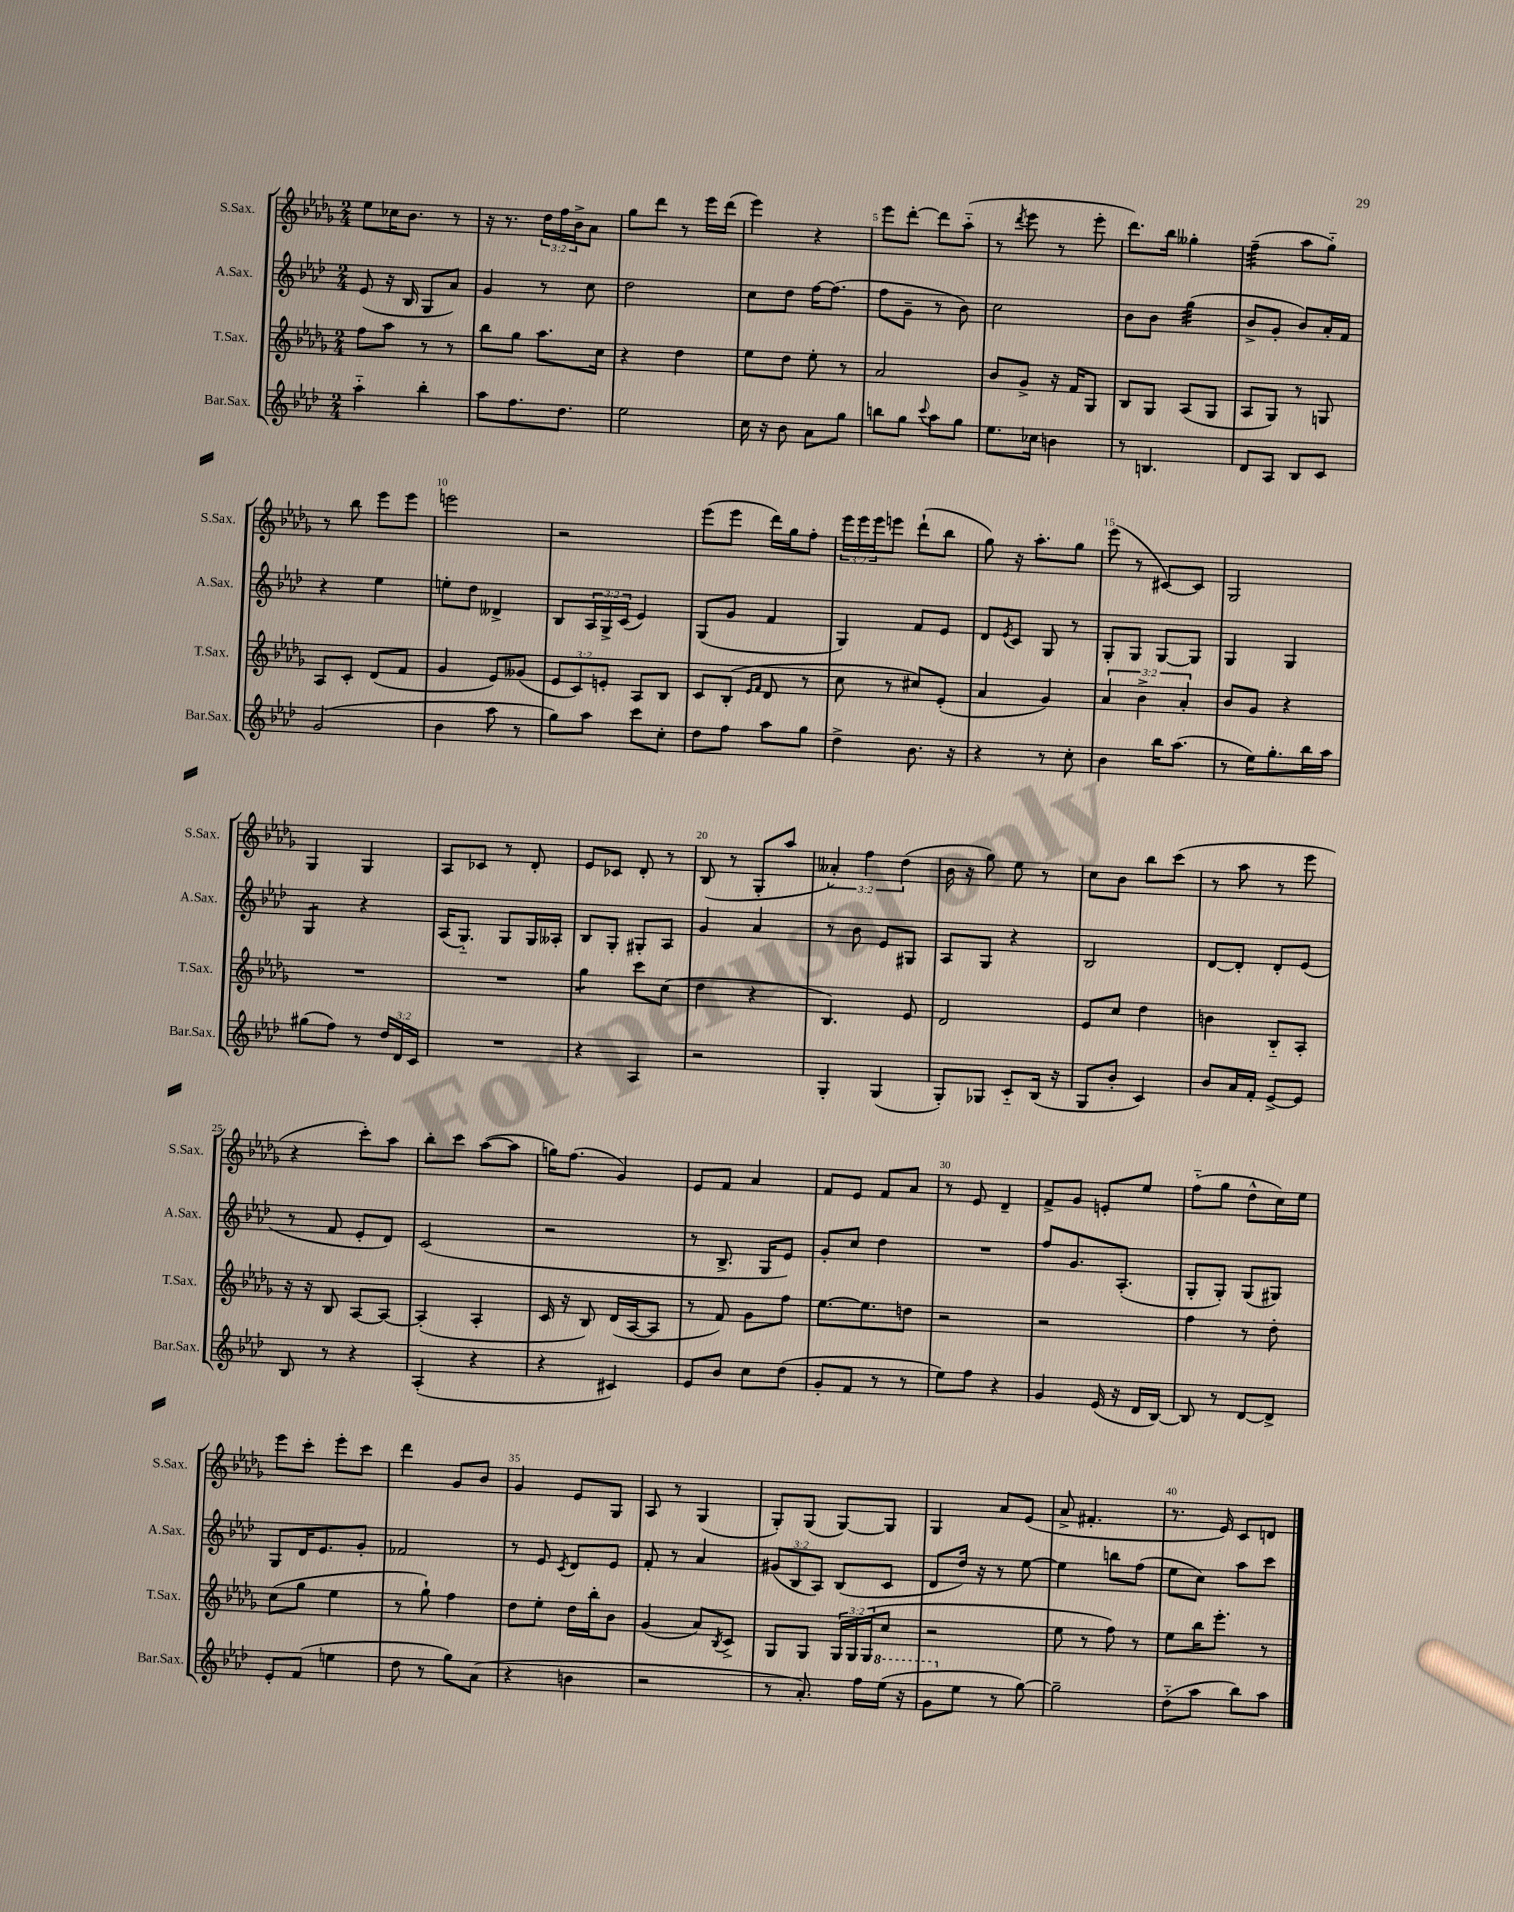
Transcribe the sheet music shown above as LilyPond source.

<<
\new StaffGroup <<
\new Staff = "s0" \with { instrumentName = "S.Sax." shortInstrumentName = "S.Sax." } {
    \clef treble \key des \major \numericTimeSignature \time 2/4 \override Staff.TupletNumber.text = #tuplet-number::calc-fraction-text
    ees''8 ces''16 bes'8. r8 |
    r16 r8. \tuplet 3/2 { des''16 f''16 bes'16-> } aes'8 |
    ges''8 des'''8 r8 ees'''16 des'''16( |
    ees'''4) r4 |
    ees'''8 des'''8~-. des'''8 aes''8-_( |
    r8 \acciaccatura { des'''8 } ees'''8 r8 ees'''8-. |
    des'''8.) bes''16 geses''4-. |
    f''4:32--( aes''8 ges''8-_) |
    r8 bes''8 ees'''8 ees'''8 |
    e'''2 |
    r2 |
    ees'''8( ees'''8 des'''16) ges''16 f''8-. |
    \tuplet 3/2 { ees'''16 ees'''16 ees'''16 } e'''8 des'''8-!( bes''8 |
    ges''8) r16 aes''8.-. ges''8 |
    ees'''8( r8 cis'8~) cis'8 |
    ges2 |
    ges4 ges4 |
    aes8 ces'8 r8 des'8-. |
    ees'8 ces'8 des'8-. r8 |
    bes8( r8 ges8-. aes''8 |
    \tuplet 3/2 { aeses'4-.) f''4 des''4( } |
    bes'16 r16 ges''8) ees''8 r8 |
    c''8 bes'8 bes''8 c'''8( |
    r8 aes''8 r8 ees'''8 |
    r4 c'''8-.) aes''8 |
    bes''8-. c'''8 aes''8~( aes''8 |
    g''16) f''8.( ges'4) |
    ees'8 f'8 aes'4 |
    f'8 ees'8 f'8 aes'8 |
    r8 ees'8 des'4-- |
    f'8-> ges'8 e'8-. ees''8 |
    f''8-_( ges''8 des''8-^ c''16) ees''16 |
    ees'''8 c'''8-. ees'''8-. c'''8 |
    des'''4 ges'8 bes'8 |
    ges'4 ees'8 ges8 |
    aes8 r8 ges4( |
    ges8-.) ges8( ges8~) ges8 |
    ges4 aes'8 ees'8( |
    aes'8-> fis'4.-. |
    r8. ees'16) c'8 d'8 \bar "|." |
}
\new Staff = "s1" \with { instrumentName = "A.Sax." shortInstrumentName = "A.Sax." } {
    \clef treble \key aes \major \numericTimeSignature \time 2/4 \override Staff.TupletNumber.text = #tuplet-number::calc-fraction-text
    ees'8( r16 bes16 g8 aes'8) |
    g'4 r8 c''8 |
    des''2 |
    c''8 des''8 f''16~ f''8.( |
    f''8 g'8-- r8 bes'8) |
    c''2 |
    bes'8 bes'8 g''4:32( |
    bes'8-> g'8-. bes'8) aes'16-. f'16 |
    r4 ees''4 |
    e''8-. des''8 deses'4-> |
    bes8 \tuplet 3/2 { aes16 g16-> c'16( } ees'4) |
    g8( g'8 f'4 |
    g4) f'8 ees'8 |
    des'8 \acciaccatura { ees'8 } c'8 g8 r8 |
    g8-. g8 g8~ g8 |
    g4 g4 |
    g4:8 r4 |
    aes16( g8.-_) g8 g16 aeses16-. |
    bes8 g8-. gis8-. aes8 |
    g'4 aes'4 |
    r8 bes'8 ees'8 gis8 |
    aes8 g8 r4 |
    bes2 |
    des'8~ des'8-. des'8-. ees'8( |
    r8 f'8 ees'8-. des'8) |
    c'2( |
    r2 |
    r8 bes8.-> g16 ees'8) |
    g'8-. c''8 des''4 |
    R2 |
    f''8 g'8. aes8.-.( |
    g8-. g8-.) g8( gis8) |
    g8 des'16 ees'8. g'8-. |
    fes'2 |
    r8 ees'8 \acciaccatura { c'8 } des'8 ees'8 |
    f'8-. r8 aes'4 |
    \tuplet 3/2 { gis'8( bes8 aes8) } bes8( c'8 |
    des'8 des''16) r16 r8 ees''8~ |
    ees''4 b''8 f''8( |
    ees''8 c''8) aes''8 c'''8 \bar "|." |
}
\new Staff = "s2" \with { instrumentName = "T.Sax." shortInstrumentName = "T.Sax." } {
    \clef treble \key des \major \numericTimeSignature \time 2/4 \override Staff.TupletNumber.text = #tuplet-number::calc-fraction-text
    f''8 aes''8 r8 r8 |
    bes''8 ges''8 aes''8. c''16 |
    r4 des''4 |
    ees''8 des''8 ees''8-. r8 |
    aes'2 |
    bes'8 ges'8-> r16 f'16 ges8 |
    bes8 ges8 aes8( ges8 |
    aes8 ges8) r8 g8 |
    aes8 c'8-. des'8( f'8 |
    ges'4 ees'8) geses'8( |
    \tuplet 3/2 { ees'8 c'8) e'8-. } aes8 bes8 |
    c'8 bes8-.( \grace { ees'16 f'16 } des'8 r8 |
    c''8 r8 cis''8) ees'8-.( |
    aes'4 ges'4) |
    \tuplet 3/2 { aes'4 bes'4-> aes'4-. } |
    bes'8 ges'8 r4 |
    R2 |
    R2 |
    ges''4:8 c'''8 c''8( |
    des''4 r4 |
    bes4.) ees'8 |
    des'2 |
    ees'8 c''8 des''4 |
    b'4 bes8-_ aes8-. |
    r16 r16 bes8 aes8~ aes8~ |
    aes4-.( aes4-. |
    c'16 r16 bes8) des'16( aes16~ aes8 |
    r8 f'8) ges'8 f''8 |
    ees''8.~ ees''8. d''8 |
    r2 |
    r2 |
    f''4 r8 des''8-. |
    c''8( ges''8 ees''4 |
    r8 ges''8-!) f''4 |
    des''8 ees''8-. des''16 bes''16-. bes'8 |
    ges'4( aes'8) \acciaccatura { bes8 } c'8-> |
    ges8 ges8 \tuplet 3/2 { ges16 ges16 ges16( } c''8 |
    r2 |
    ees''8 r8 f''8) r8 |
    ees''8 bes''16 ees'''8.-. r8 \bar "|." |
}
\new Staff = "s3" \with { instrumentName = "Bar.Sax." shortInstrumentName = "Bar.Sax." } {
    \clef treble \key aes \major \numericTimeSignature \time 2/4 \override Staff.TupletNumber.text = #tuplet-number::calc-fraction-text
    aes''4-_ bes''4-. |
    aes''8 f''8. des''8. |
    ees''2 |
    c''16 r16 bes'8 aes'8 g''8 |
    b''8 g''8 \appoggiatura { c'''8 } aes''8 g''8 |
    ees''8. ces''16 b'4 |
    r8 b4. |
    des'8 aes8 bes8 c'8 |
    g'2( |
    bes'4 aes''8 r8 |
    g''8) aes''8 c'''8 c''8-. |
    des''8 f''8 aes''8 g''8 |
    des''4-> bes'8. r16 |
    r4 r8 c''8-. |
    bes'4 bes''16 aes''8.( |
    r8 ees''16) g''8.-. bes''16 aes''16 |
    gis''8( f''8) r8 \tuplet 3/2 { des''16 des'16 c'16 } |
    R2 |
    r4 aes4 |
    r2 |
    g4-. g4( |
    g8-.) ges8 c'8-_ bes16( r16 |
    g8 bes'8-. c'4) |
    bes'8 aes'16 f'16-. ees'8~-> ees'8 |
    bes8 r8 r4 |
    aes4-.( r4 |
    r4 cis'4) |
    ees'8 bes'8 c''8 des''8( |
    g'8-. f'8 r8 r8 |
    ees''8) f''8 r4 |
    g'4 ees'16( r16 des'16 bes16~) |
    bes8 r8 des'8~ des'8-> |
    ees'8-. f'8( e''4 |
    des''8 r8 g''8) aes'8( |
    r4 b'4 |
    r2 |
    r8 aes'8.-.) f''16 \ottava #1 ees'''16( r16 |
    g''8 \ottava #0 ees''8 r8 g''8~) |
    g''2-- |
    des''8-_( aes''8 bes''8) aes''8 \bar "|." |
}
>>
>>
\layout { \context { \Score \override BarNumber.break-visibility = ##(#f #t #t) barNumberVisibility = #(every-nth-bar-number-visible 5) } }
